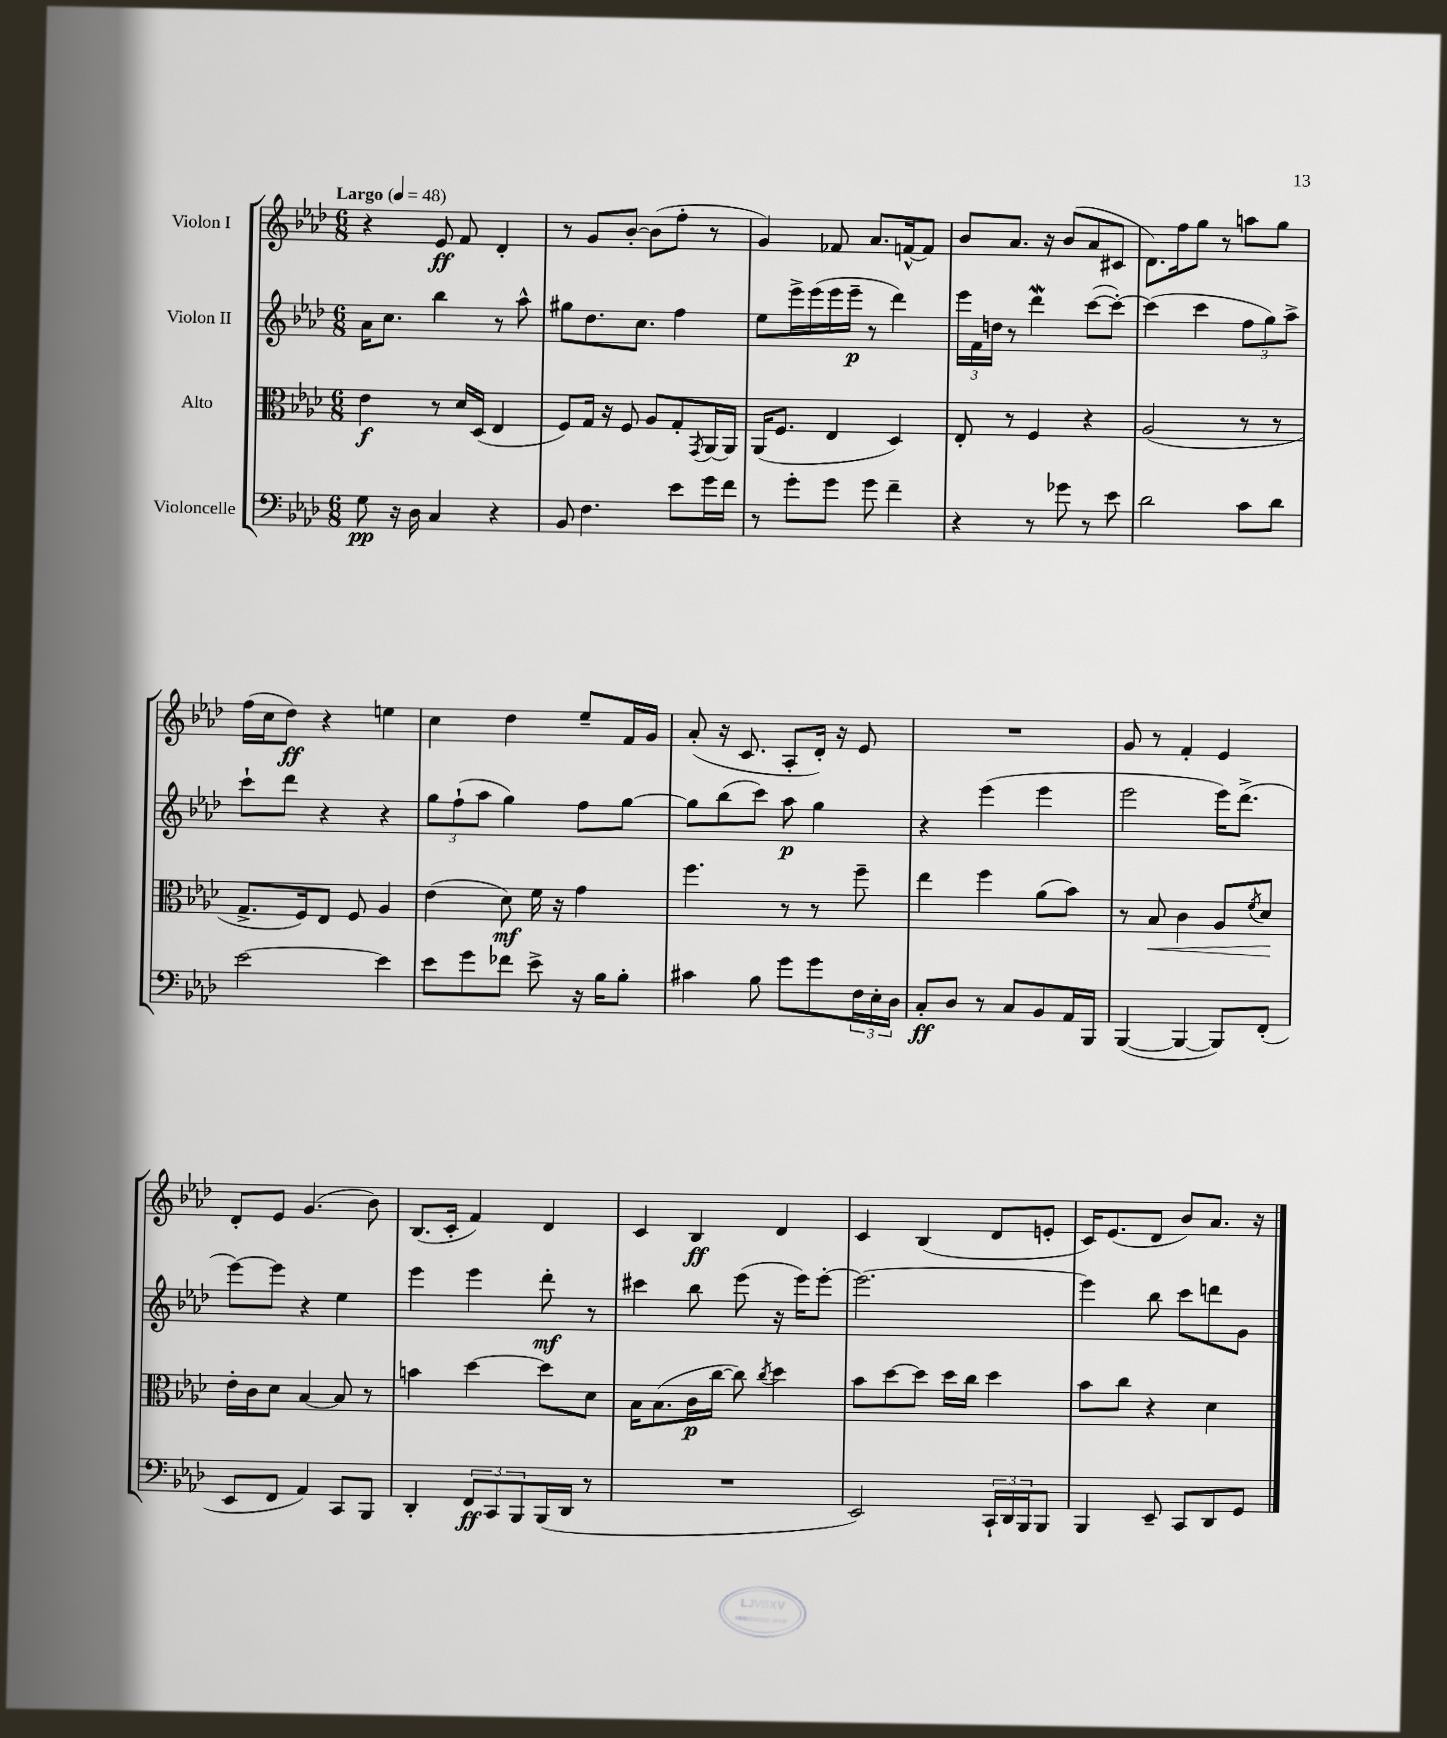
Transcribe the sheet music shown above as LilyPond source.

<<
\new StaffGroup <<
\new Staff = "s0" \with { instrumentName = "Violon I" } {
    \clef treble \key aes \major \numericTimeSignature \time 6/8 \tempo "Largo" 4 = 48
    r4 ees'8\ff f'8 des'4-. |
    r8 g'8 bes'8~-. bes'8( f''8-. r8 |
    g'4) fes'8 aes'8. f'16~-^ f'8 |
    bes'8 aes'8. r16 bes'8( aes'8 cis'8 |
    des'8.) f''16 g''8 r8 a''8 g''8 |
    f''16( c''16 des''8\ff) r4 e''4 |
    c''4 des''4 ees''8-- f'16 g'16 |
    aes'8-.( r16 c'8. aes8-. des'16-.) r16 ees'8 |
    R2. |
    g'8 r8 f'4-. ees'4 |
    des'8-. ees'8 g'4.( bes'8) |
    bes8.( c'16-. f'4) des'4 |
    c'4 bes4\ff des'4 |
    c'4 bes4( des'8 e'8-. |
    c'16) ees'8.( des'8 bes'8) aes'8. r16 \bar "|." |
}
\new Staff = "s1" \with { instrumentName = "Violon II" } {
    \clef treble \key aes \major \numericTimeSignature \time 6/8
    aes'16 c''8. bes''4 r8 aes''8-^ |
    gis''8 des''8. c''8. f''4 |
    ees''8 ees'''16-> ees'''16( ees'''16 ees'''16--\p r8 des'''4) |
    \tuplet 3/2 { ees'''16 f'16 d''16 } r8 des'''4\mordent c'''8~( c'''8~-.) |
    c'''4( c'''4 \tuplet 3/2 { f''8 g''8) aes''8-> } |
    c'''8-! des'''8 r4 r4 |
    \tuplet 3/2 { g''8 f''8-!( aes''8 } g''4) f''8 g''8~ |
    g''8 bes''8( c'''8) aes''8\p g''4 |
    r4 ees'''4( ees'''4 |
    ees'''2 ees'''16) des'''8.->( |
    ees'''8~) ees'''8 r4 ees''4 |
    ees'''4 ees'''4 des'''8-.\mf r8 |
    cis'''4 bes''8 ees'''8( r16 ees'''16) ees'''8~-. |
    ees'''2.~ |
    ees'''4 bes''8 c'''8 d'''8 g'8 \bar "|." |
}
\new Staff = "s2" \with { instrumentName = "Alto" } {
    \clef alto \key aes \major \numericTimeSignature \time 6/8
    ees'4\f r8 des'16 des16( ees4 |
    f8) g16 r16 f8 aes8 g8-. \acciaccatura { g,8 } aes,16~ aes,16 |
    aes,16( f8. ees4 des4) |
    ees8-. r8 f4 r4 |
    aes2( r8 r8 |
    g8.-> f16) ees8 f8 aes4 |
    ees'4( des'8\mf) f'16 r16 g'4 |
    f''4. r8 r8 f''8-- |
    ees''4 f''4 aes'8( bes'8) |
    r8 bes8\< c'4 aes8 \acciaccatura { f'8 } des'8\! |
    ees'16-. c'16 des'8 bes4~ bes8 r8 |
    b'4 des''4~ des''8 des'8 |
    bes16 bes8.( c'16\p c''16~ c''8) \acciaccatura { c''8 } des''4 |
    bes'8 des''8~ des''8 des''16 c''16 des''4 |
    bes'8 c''8 r4 des'4 \bar "|." |
}
\new Staff = "s3" \with { instrumentName = "Violoncelle" } {
    \clef bass \key aes \major \numericTimeSignature \time 6/8
    g8\pp r16 des16 c4 r4 |
    bes,8 f4. ees'8 g'16 f'16 |
    r8 g'8-. g'8 g'8 f'4-- |
    r4 r8 ges'8 r8 ees'8 |
    des'2 c'8 des'8 |
    ees'2~ ees'4 |
    ees'8 g'8 fes'8 ees'8-> r16 bes16 bes8-. |
    cis'4 bes8 g'8 g'8 \tuplet 3/2 { f16 ees16-. des16 } |
    c8-.\ff des8 r8 c8 bes,8 aes,16 bes,,16 |
    bes,,4~( bes,,4~ bes,,8) f,8-.( |
    ees,8 f,8 aes,4) c,8 bes,,8 |
    des,4-. \tuplet 3/2 { f,8\ff c,8 bes,,8 } bes,,16( des,16 r8 |
    R2. |
    ees,2) \tuplet 3/2 { c,16-! des,16 bes,,16 } bes,,8 |
    bes,,4 ees,8-- c,8 des,8 g,8 \bar "|." |
}
>>
>>
\layout { \context { \Score \remove "Bar_number_engraver" } }
